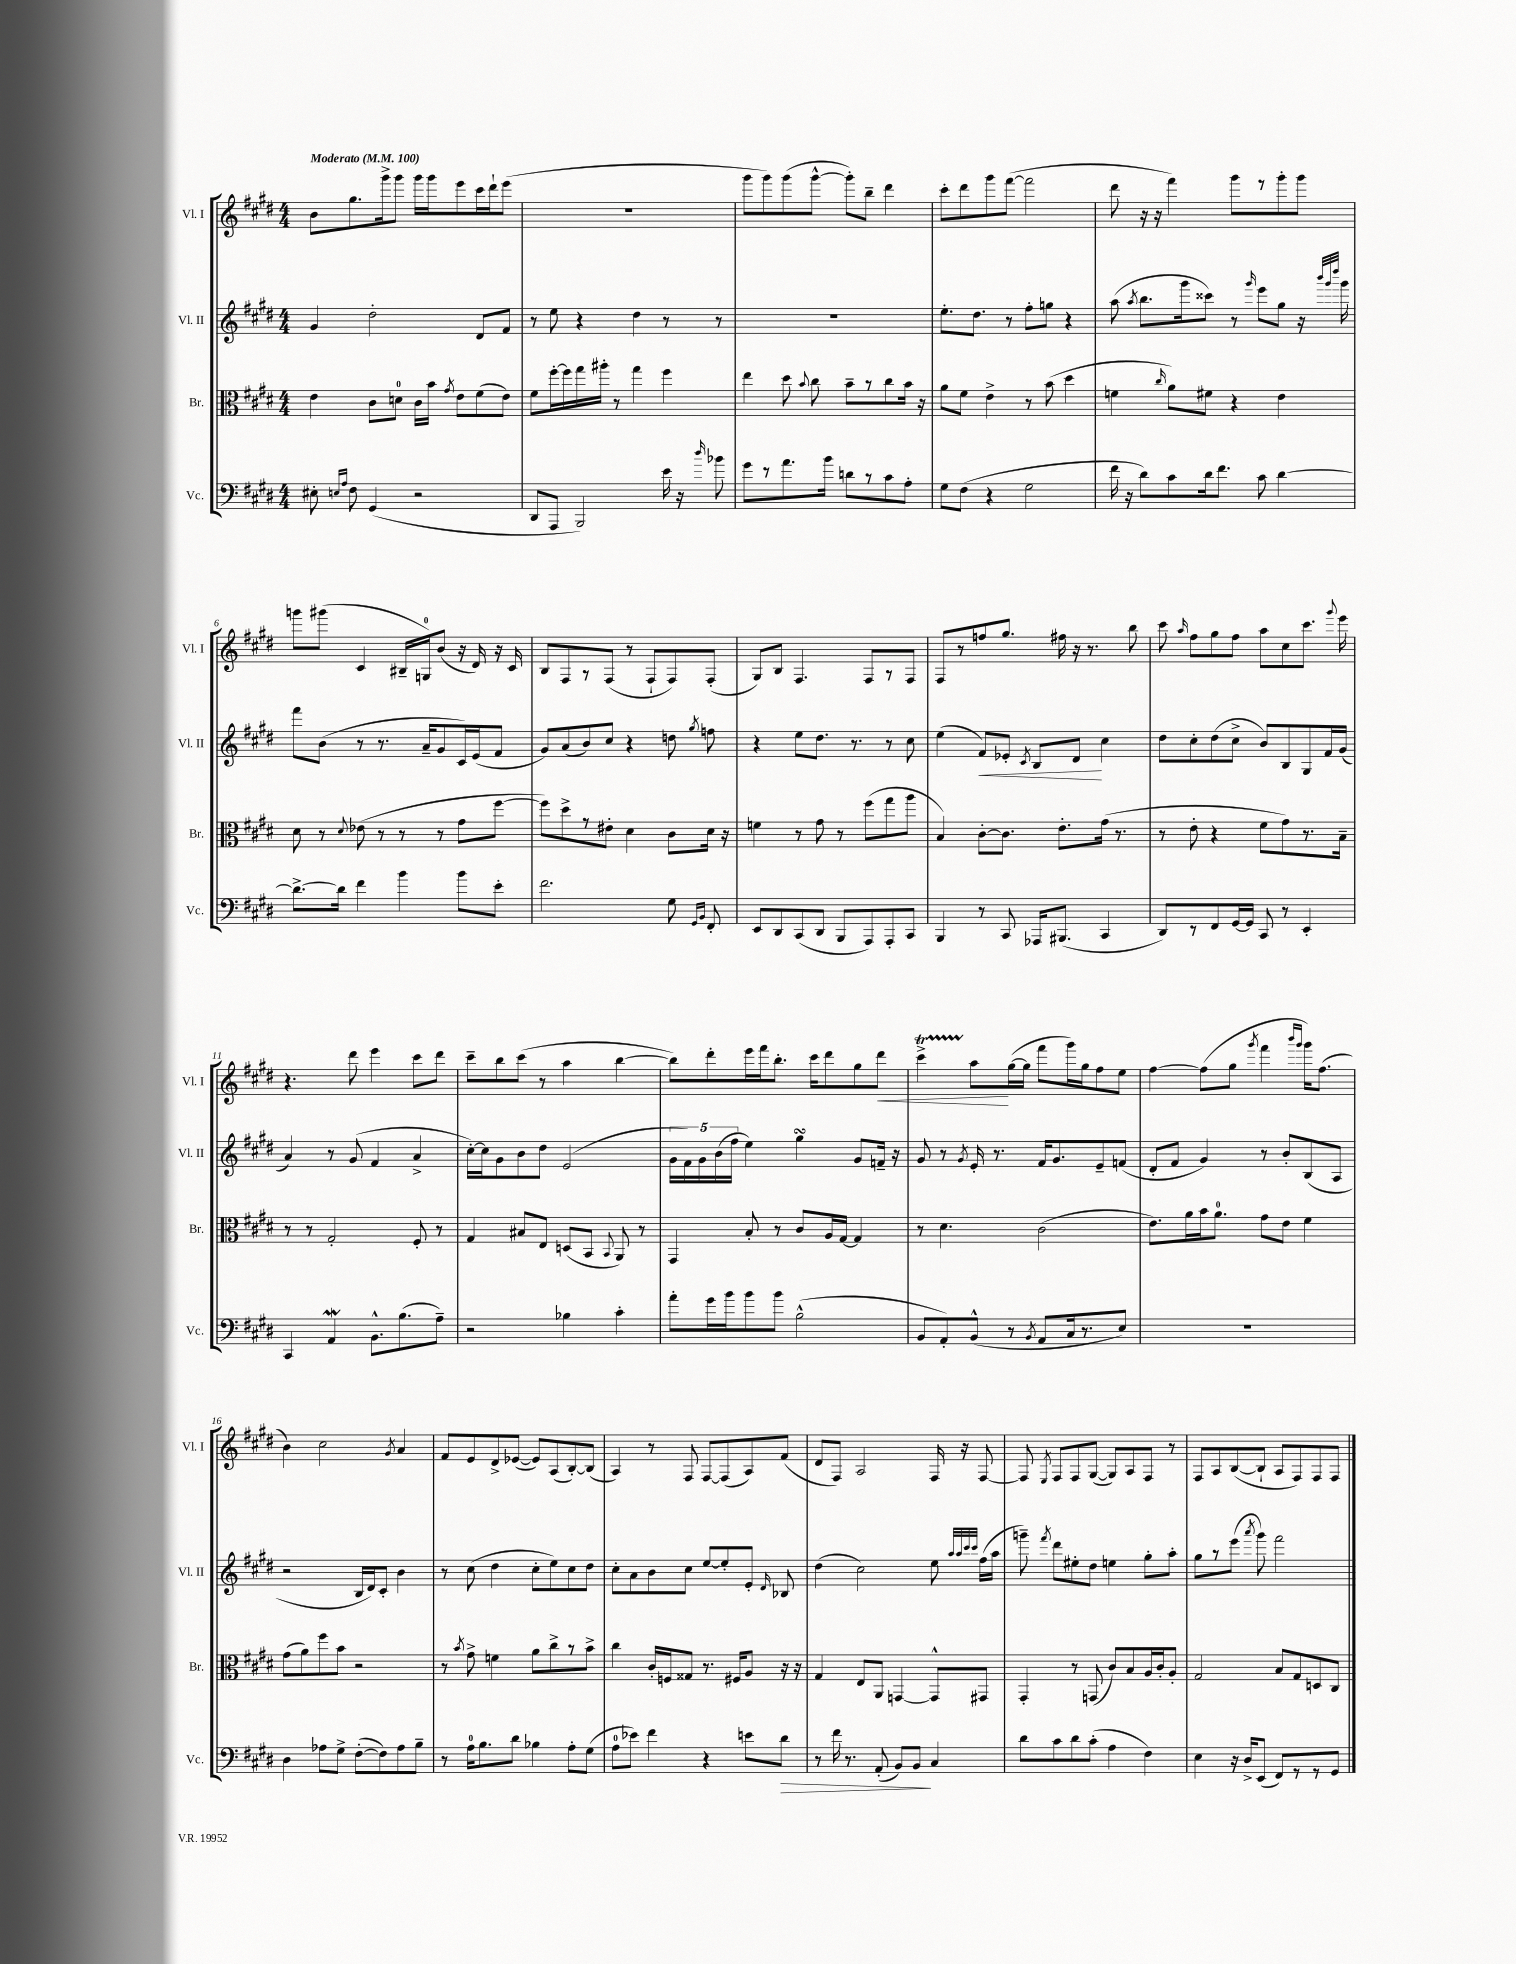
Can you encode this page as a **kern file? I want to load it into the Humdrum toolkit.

**kern	**kern	**kern	**kern
*staff4	*staff3	*staff2	*staff1
*clefF4	*clefC3	*clefG2	*clefG2
*k[f#c#g#d#]	*k[f#c#g#d#]	*k[f#c#g#d#]	*k[f#c#g#d#]
*M4/4	*M4/4	*M4/4	*M4/4
*MM100	*MM100	*MM100	*MM100
8E#'\	4e\	4g#/	8b\L
16qqE/LL	.	.	.
16qqA/JJ	.	.	.
8F#\	.	.	8.gg#\
(4GG#/	8c#\L	2dd#'\	.
.	.	.	16ggg#^\k
.	8d\J	.	8ggg#\J
2r	16c#\LL	.	16ggg#\LL
.	16b\JJ	.	16ggg#\J
.	8qg#/	.	.
.	8e\L	.	8eee\
.	(8f#\	8d#/L	16ccc#\L
.	.	.	16ddd#`\J
.	8e\J)	8f#/J	(8eee\J
=	=	=	=
8DD#/L	8f#\L	8r	1r
8AAA/J	[16ff#'\L	8ee\	.
.	16ff#\]	.	.
2BBB/)	16gg#\	4r	.
.	16aa#'\JJ	.	.
.	8r	.	.
.	4gg#\	4dd#\	.
16e\	4ff#\	8r	.
16r	.	.	.
16qqdd#/	.	.	.
8b-\	.	8r	.
=	=	=	=
8g#\L	4ee\	1r	8ggg#\L
8r	.	.	8ggg#\)
8.a\	8dd#\	.	(8ggg#\
.	8qqb/	.	.
.	8cc#\	.	[8ggg#^^\J
16b\Jk	.	.	.
8d\L	8b~\L	.	8ggg#'\]L)
8r	8r	.	8bb~\J
8c#\	8cc#\	.	4ddd#\
8A'\J	16b\Jk	.	.
.	16r	.	.
=	=	=	=
8G#\L	8a\L	8.ee'\L	8ccc#'\L
(8F#\J	8f#\J	.	8ddd#\
.	.	8.dd#\J	.
4r	4e^\	.	8ggg#\
.	.	8r	([8fff#\J
2G#\	8r	8ff#'\L	2fff#\]
.	(8b\	8gg\J	.
.	4dd#\	4r	.
=	=	=	=
16f#\	4f\	(8aa\	8ddd#\
16r	.	.	.
.	.	8qaa/	.
8d#\L)	.	8.bb\L	16r
.	.	.	16r
.	16qqcc#/	.	.
8c#\	8a\L)	.	4fff#\)
.	.	16ggg#\k	.
16d#\k	8f#\J	8ccc##\J)	.
8.f#\J	.	.	.
.	4r	8r	8ggg#\L
.	.	16qqggg#/	.
8c#\	.	8eee\L	8r
[4d#\	4e\	8gg#\J	8ggg#'\
.	.	16r	8ggg#\J
.	.	32qqbbb/LLL	.
.	.	32qqggg#/	.
.	.	32qqdddd#/JJJ	.
.	.	16ggg#\	.
=	=	=	=
8.d#^\_L	8d#\	8fff#\L	8ggg\L
.	8r	(8b\J	(8ggg#\J
16d#\]Jk	.	.	.
.	8qqd#/	.	.
4f#\	(8e-\	8r	4c#/
.	8r	8.r	.
4b\	8r	.	16B#~/LL
.	.	16a~/LK	16G/J)
.	8r	8g#/	(8b/J
8b\L	8g#\L	16c#/L)	16r
.	.	(16e/J	16d#/)
8e'\J	[8ff#\J	8f#/J	16r
.	.	.	16c#/
=	=	=	=
2.f#\	8ff#\]L)	8g#/L)	8B/L
.	8dd#^\	(8a/	8F#/
.	8r	8b/)	8r
.	8e#'\J	8cc#/J	(8F#/J
.	4d#\	4r	8r
.	.	.	8F#`/L
8G#\	8c#\L	8dd\	8F#/)
16qqGG#/LL	.	.	.
16qqBB/JJ	.	8qgg#/	.
8FF#'/	16d#\Jk	8ff\	(8F#'/J
.	16r	.	.
=	=	=	=
8EE/L	4f\	4r	8G#/L)
8DD#/	.	.	8B/J
(8CC#/	8r	8ee\L	4.F#/
8DD#/J	8g#\	8.dd#\J	.
8BBB/L	8r	.	.
.	.	8.r	.
8AAA/)	(8ff#\L	.	8F#/L
8AAA'/	8gg#\	8r	8r
8CC#/J	8aa\J	8cc#\	8F#/J
=	=	=	=
4BBB/	4B/)	(4ee\	8F#/L
.	.	.	8r
8r	[8c#'\L	8f#/L)	8ff/
8CC#/	8.c#\]J	8e-'/J	8.gg#/J
.	.	8qc#/	.
16AAA-/LK	.	8B/L	.
(8.BBB#/J	8.e'\L	.	16ff#\
.	.	8d#/J	16r
.	.	.	8.r
4CC#/	(16g#\Jk	4cc#\	.
.	8.r	.	.
.	.	.	8bb\
=	=	=	=
8DD#/L)	8r	8dd#\L	8ccc#\
.	.	.	16qqaa/
8r	8e'\	8cc#'\	8ff#\L
8FF#/	4r	(8dd#\	8gg#\
[16GG#/L	.	8cc#^\J	8ff#\J
16GG#/]JJ	.	.	.
8CC#/	8f#\L	8b/L)	8aa\L
8r	8g#\)	8B/	8cc#\
4EE'/	8.r	8G#/	8.ccc#\J
.	.	16f#/L	.
.	.	.	8qqggg#/
.	16B~\Jk	(16g#/JJ	16eee\
=	=	=	=
4CC#/	8r	4a/)	4.r
.	8r	.	.
4AA/	2G#'/	8r	.
.	.	(8g#/	8ddd#\
8.BB^^\L	.	4f#/	4eee\
(8.B\	.	.	.
.	8F#'/	4a^/	8ccc#\L
8A~\J)	8r	.	8ddd#\J
=	=	=	=
2r	4G#/	[16cc#'\LL)	8ccc#~\L
.	.	16cc#\]J	.
.	.	8g#\	8bb\
.	8B#/L	8b\	(8ccc#\J
.	8E/J	8dd#\J	8r
4B-\	(8D/L	(2e/	4aa\
.	8BB/J	.	.
.	8qqBB/	.	.
4c#'\	8AA/)	.	[4bb\
.	8r	.	.
=	=	=	=
8a'\L	4GG#/	20g#\LL	8bb\]L)
.	.	20f#\)	.
.	.	20g#\	.
16g#\L	.	.	8ddd#'\
.	.	(20b\	.
16b\J	.	.	.
.	.	20ff#\JJ	.
8b\	8B'/	4ee\)	16eee\L
.	.	.	16fff#\J
8b\J	8r	.	8.bb'\J
(2B^^\	8c#/L	4gg#\	.
.	.	.	16ccc#\LK
.	16A/L	.	8ddd#\
.	[16G#/JJ	.	.
.	4G#/]	8g#/L	8gg#\
.	.	16f~/Jk	8ddd#\J
.	.	16r	.
=	=	=	=
8BB/L	8r	8g#/	4ccc#^\
8AA'/)	4.d#\	8r	.
.	.	8qg#/	.
(8BB^^/J	.	16e'/	8aa\L
.	.	8.r	.
8r	.	.	([16gg#\L
.	.	.	16gg#\]JJ
8qBB/	.	.	.
8AA/L	(2c#\	16f#/LK	8fff#\L
.	.	8.g#/	.
16C#/k	.	.	16ggg#\L)
8.r	.	.	16gg#\J
.	.	8e~/	8ff#\
8E/J)	.	(8f/J	8ee\J
=	=	=	=
1r	8.e\L)	8d#'/L	[4ff#\
.	.	8f#/J	.
.	16a\L	.	.
.	16b\J	4g#/)	(8ff#\]L
.	8.a\J	.	.
.	.	.	8gg#\J
.	.	.	8qggg#/
.	8g#\L	8r	4fff#\
.	8e\J	8b'/L	.
.	.	.	16qqbbb/LL
.	.	.	16qqggg#/JJ
.	4f#\	(8B/	16ggg#\LK)
.	.	.	(8.ff#\J
.	.	8A/J	.
=	=	=	=
4D#\	(8g#\L	2r	4b\)
.	8a\)	.	.
8A-\L	8ff#\	.	2cc#\
8G#^\J	8b\J	.	.
([8F#'\L	2r	16B/LL	.
.	.	16d#/J)	.
8F#\])	.	8c#'/J	.
.	.	.	8qg#/
8A-\	.	4b\	4a/
8B~\J	.	.	.
=	=	=	=
8r	8r	8r	8f#/L
.	8qb/	.	.
16A\LK	8g#^\	(8cc#\	8e/
8.B\	.	.	.
.	4f\	4dd#\	8d#^/
8d#\J	.	.	([8e-/J
4B-\	8a\L	8cc#'\L	8e-/]L)
.	8cc#^\	8ee\)	(8A/
8A'\L	8r	8cc#\	[8B'/)
(8G#\J	8b^\J	8dd#\J	(8B/]J
=	=	=	=
8A\L	4cc#\	8cc#'\L	4A/)
8e-\J)	.	8a\	.
4f#\	16c#'/LL	8b\	8r
.	16F/J	.	.
.	8G##/J	8cc#\J	8F#/
4r	8.r	[8ee/L	[8F#/L
.	.	8ee'/]	(8F#/]
.	16F#/LK	.	.
8e\L	8A/J	8e'/J	8A/)
.	.	16qqd#/	.
8d#\J	16r	8B-/	(8f#/J
.	16r	.	.
=	=	=	=
8r	4G#/	(4dd#\	8d#/L
16f#\	.	.	8F#/J)
8.r	.	.	.
.	8E/L	2cc#\)	2A/
(8AA'/	8AA/J	.	.
8BB/L)	[4GG/	.	.
8BB/J	.	.	.
4C#/	8GG^^/]L	8ee\	16F#/
.	.	.	16r
.	.	32qqaa/LLL	.
.	.	32qqaa/	.
.	.	32qqccc#/	.
.	.	32qqccc#/JJJ	.
.	8GG#/J	(16ff#\LL	[8F#/
.	.	16aa\JJ	.
=	=	=	=
8d#\L	4GG#'/	8ggg~\)	8F#/]
.	.	8qfff#/	8qE/
8c#\	.	8ddd#\L	8F#/L
8d#\	8r	8ee#'\	8F#/
(8c#'\J	(8GG/	8dd#\J	([8G#/J
4A\	8c#/L)	4ee\	8G#/]L)
.	8B/	.	8A/
4F#\)	16A/L	8gg#'\L	8F#/J
.	16c#'/J	.	.
.	8A'/J	8aa'\J	8r
=	=	=	=
4E\	2G#/	8gg#\L	8F#/L
.	.	8r	8A/
16r	.	(8eee\J	([8B/
16D#^/LK	.	.	.
.	.	8qaaa/	.
(8EE/J	.	8ggg#\)	8B`/]J
8FF#/L)	8B/L	2fff#\	8A/L
8r	8G#/	.	8F#/)
8r	8D/	.	8F#/
8GG#/J	8C#/J	.	8F#/J
==	==	==	==
*-	*-	*-	*-
